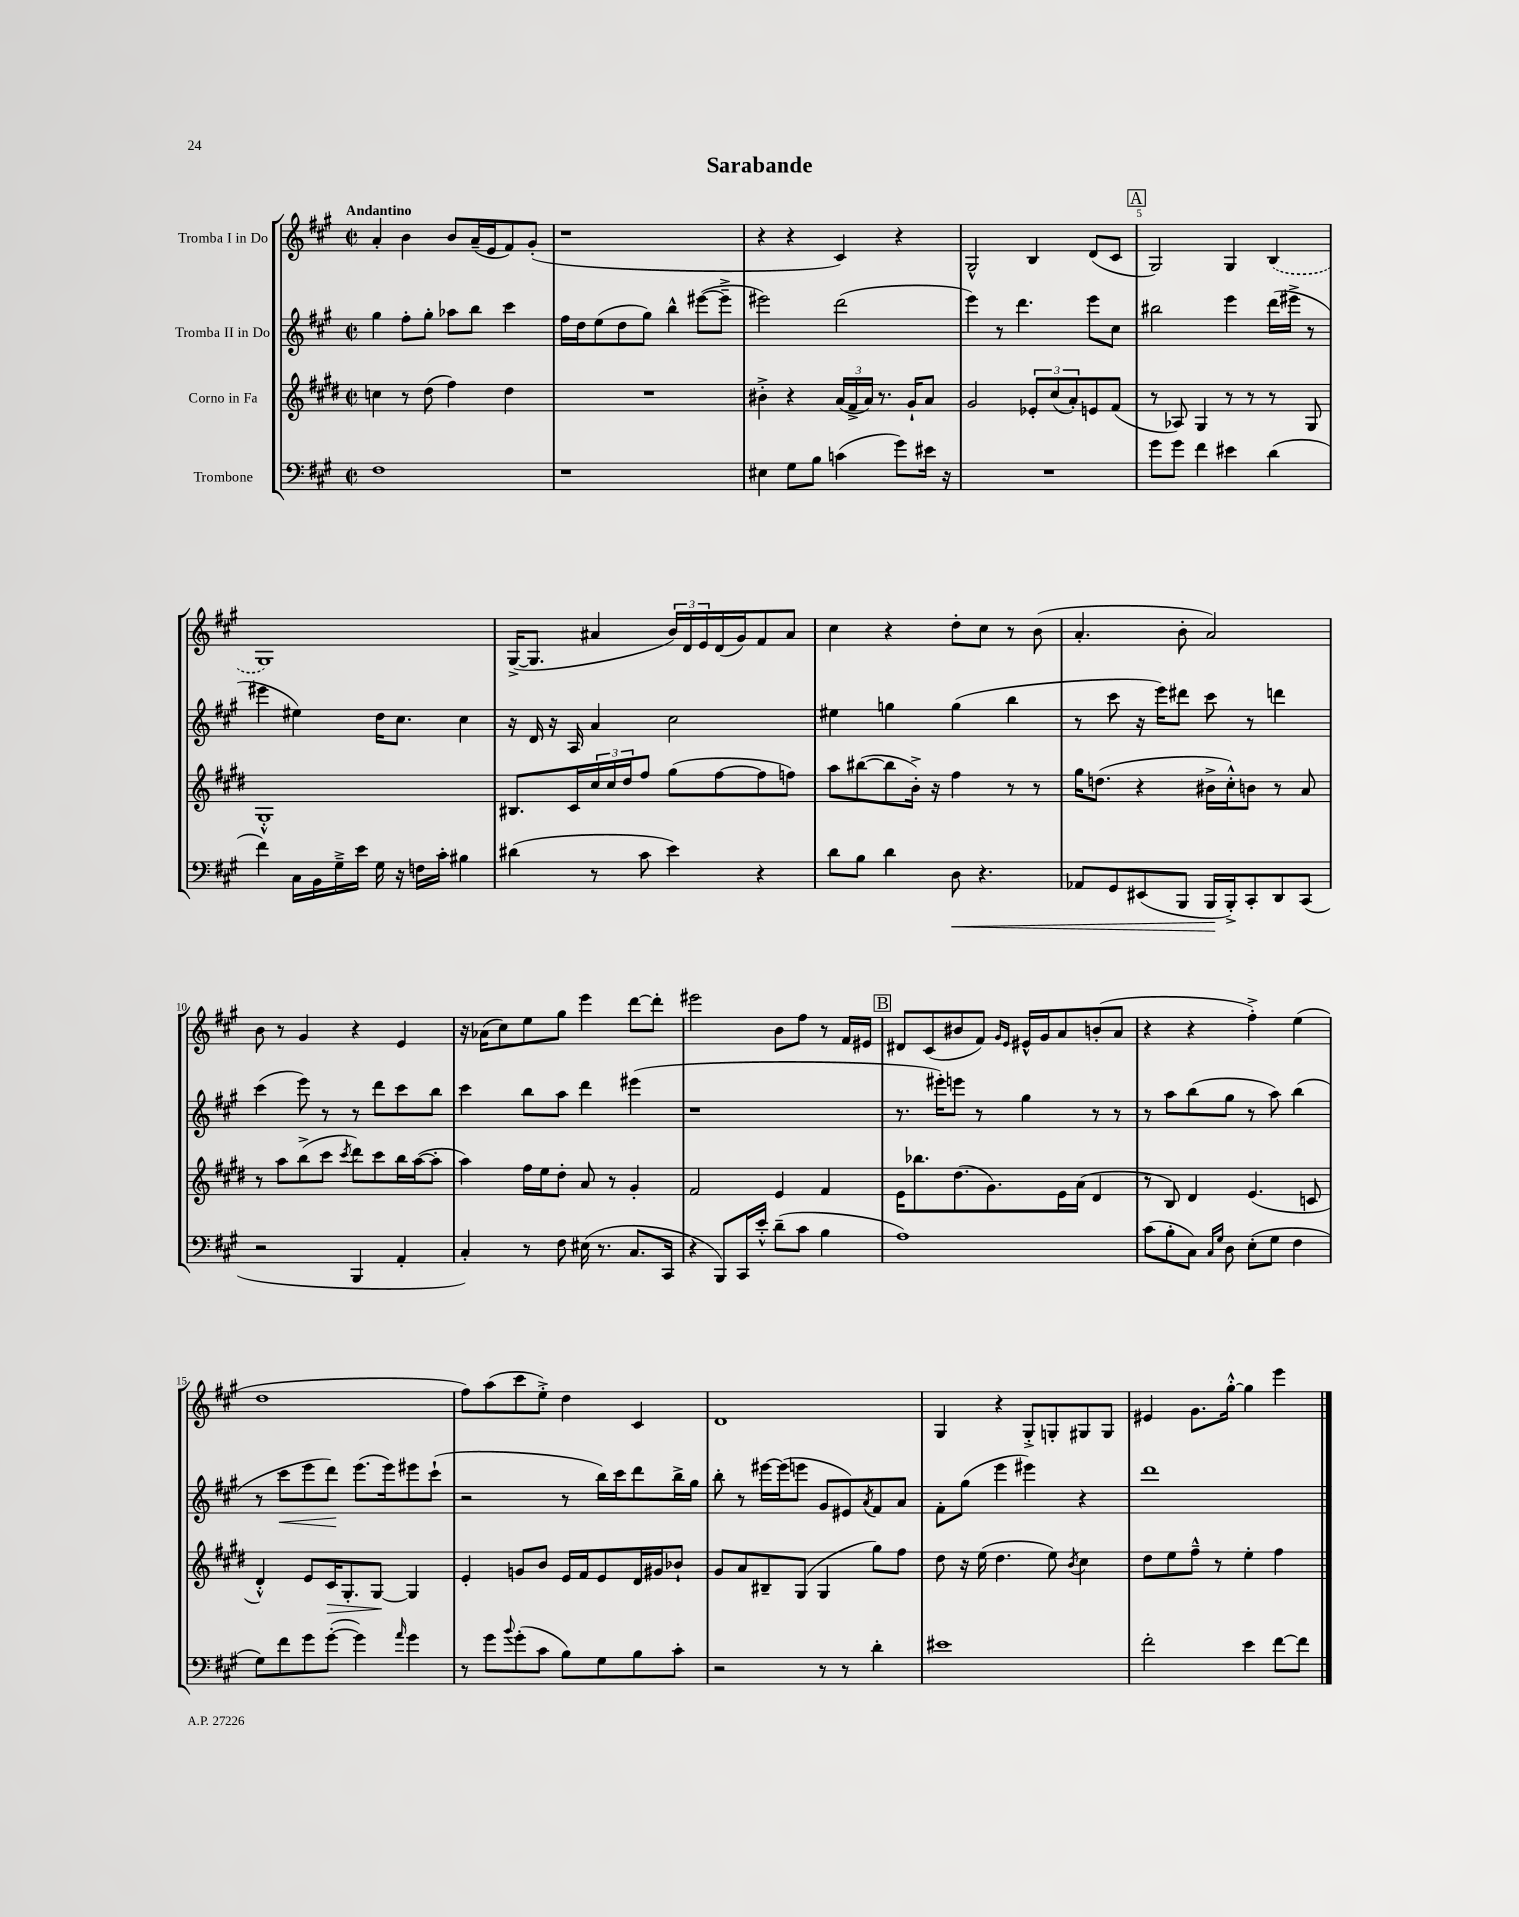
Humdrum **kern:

**kern	**dynam	**kern	**dynam	**kern	**dynam	**kern
*part4	*part4	*part3	*part3	*part2	*part2	*part1
*staff4	*staff4	*staff3	*staff3	*staff2	*staff2	*staff1
*I"Trombone	*	*I"Corno in Fa	*	*I"Tromba II in Do	*	*I"Tromba I in Do
*clefF4	*	*clefG2	*	*clefG2	*	*clefG2
*k[f#c#g#]	*	*k[f#c#g#d#]	*	*k[f#c#g#]	*	*k[f#c#g#]
*M2/2	*	*M2/2	*	*M2/2	*	*M2/2
*met(c|)	*	*met(c|)	*	*met(c|)	*	*met(c|)
=1	=1	=1	=1	=1	=1	=1
!	!	!	!	!	!	!LO:TX:a:B:t=Andantino
1F#	.	4ccn\	.	4gg#\	.	4a'/
.	.	8r	.	8ff#'\L	.	4b\
.	.	(8dd#\	.	8gg#'\J	.	.
.	.	4ff#\)	.	8aa-X\L	.	8b/L
.	.	.	.	8bb\J	.	(16a~/L
.	.	.	.	.	.	16e/J
.	.	4dd#\	.	4ccc#\	.	8f#/)
.	.	.	.	.	.	(8g#'/J
=2	=2	=2	=2	=2	=2	=2
1r	.	1r	.	16ff#\LL	.	1r
.	.	.	.	16dd\J	.	.
.	.	.	.	(8ee\	.	.
.	.	.	.	8dd\	.	.
.	.	.	.	8gg#\J)	.	.
.	.	.	.	4bb^^\	.	.
.	.	.	.	([8eee#X\L	.	.
.	.	.	.	8eee#~^\J]	.	.
=3	=3	=3	=3	=3	=3	=3
4E#X\	.	4b#X'^\	.	2eee#X\)	.	4r
8G#\L	.	4r	.	.	.	4r
8B\J	.	.	.	.	.	.
(4cn\	.	(24a/LL	.	(2ddd\	.	4c#/)
.	.	24f#^/	.	.	.	.
.	.	24a/JJ)	.	.	.	.
.	.	8.r	.	.	.	.
8g#\L)	.	.	.	.	.	4r
.	.	16g#`/KL	.	.	.	.
16e#X\Jk	.	8a/J	.	.	.	.
16r	.	.	.	.	.	.
=4	=4	=4	=4	=4	=4	=4
1r	.	2g#/	.	4eee\)	.	2G#^^/
.	.	.	.	8r	.	.
.	.	.	.	4.ddd\	.	.
.	.	12e-X'/L	.	.	.	4B/
.	.	(12cc#/	.	.	.	.
.	.	12a'/)	.	.	.	.
.	.	8en/	.	8eee\L	.	(8d/L
.	.	(8f#/J	.	8cc#\J	.	8c#/J
!!LO:REH:place=s1:t=A
=5	=5	=5	=5	=5	=5	=5
8g#\L	.	8r	.	2bb#X\	.	2G#/)
8g#\J	.	8A-X/)	.	.	.	.
4f#\	.	4G#/	.	.	.	.
4e#X\	.	8r	.	4eee\	.	4G#/
.	.	8r	.	.	.	.
(4d\	.	8r	.	(16ddd\LL	.	(4B/
.	.	.	.	16eee#X^\JJ	.	.
.	.	8G#/	.	8r	.	.
!!LO:LB:g=z
=6	=6	=6	=6	=6	=6	=6
4f#\)	.	1G#'^^	.	4eee#X\	.	1G#)
16C#\LL	.	.	.	4ee#X\)	.	.
16BB\	.	.	.	.	.	.
16G#~^\	.	.	.	.	.	.
16e\JJ	.	.	.	.	.	.
16G#\	.	.	.	16dd\KL	.	.
16r	.	.	.	8.cc#\J	.	.
16Fn\LL	.	.	.	.	.	.
16c#'\JJ	.	.	.	.	.	.
4B#X\	.	.	.	4cc#\	.	.
=7	=7	=7	=7	=7	=7	=7
(4d#X\	.	8.B#X/L	.	16r	.	([16G#^/KL
.	.	.	.	16d/	.	8.G#/J]
.	.	.	.	16r	.	.
.	.	16c#/L	.	16A/	.	.
8r	.	24cc#/	.	4a/	.	4a#X/
.	.	24cc#/	.	.	.	.
.	.	24dd#/J	.	.	.	.
8c#\	.	8ff#/J	.	.	.	.
4e\)	.	(8gg#\L	.	2cc#\	.	24b/LL)
.	.	.	.	.	.	24d/
.	.	.	.	.	.	24e/
.	.	[8ff#\	.	.	.	(16d/
.	.	.	.	.	.	16g#/J)
4r	.	8ff#\]	.	.	.	8f#/
.	.	8ffn\J)	.	.	.	8a#/J
=8	=8	=8	=8	=8	=8	=8
8d\L	.	8aa\L	.	4ee#X\	.	4cc#\
8B\J	.	([8bb#X\	.	.	.	.
4d\	.	8bb#\]	.	4ggn\	.	4r
.	.	16b'^\Jk)	.	.	.	.
.	.	16r	.	.	.	.
!	!LO:HP:b	!	!	!	!	!
8D\	<	4ff#\	.	(4gg\	.	8dd'\L
4.r	.	.	.	.	.	8cc#\J
.	.	8r	.	4bb\	.	8r
.	.	8r	.	.	.	(8b\
=9	=9	=9	=9	=9	=9	=9
8AA-X/L	.	16gg#\KL	.	8r	.	4.a'/
.	.	(8.ddn\J	.	.	.	.
8GG#/	.	.	.	8ccc#\	.	.
(8EE#X/	.	4r	.	16r	.	.
.	.	.	.	16eee\KL)	.	.
8BBB/J	.	.	.	8ddd#X\J	.	8b'\
16BBB/LL	.	16b#X^\LL	.	8ccc#\	.	2a/)
16BBB'^/J)	[	16cc#'^^\J)	.	.	.	.
8CC#'/	.	8bn\J	.	8r	.	.
8DD/	.	8r	.	4dddn\	.	.
(8CC#/J	.	8a/	.	.	.	.
!!LO:LB:g=z
=10	=10	=10	=10	=10	=10	=10
2r	.	8r	.	(4ccc#\	.	8b\
.	.	8aa\L	.	.	.	8r
.	.	(8bb^\	.	8eee\)	.	4g#/
.	.	8ccc#\J	.	8r	.	.
.	.	8qccc#/	.	.	.	.
4BBB/	.	8ddd#\L)	.	8r	.	4r
.	.	8ccc#\	.	8ddd\L	.	.
4AA'/	.	16bb\L	.	8ccc#\	.	4e/
.	.	([16aa\J	.	.	.	.
.	.	8aa'\J]	.	8bb\J	.	.
=11	=11	=11	=11	=11	=11	=11
4C#'/)	.	4aa\)	.	4ccc#\	.	16r
.	.	.	.	.	.	(16a-X\KL
.	.	.	.	.	.	8cc#\)
8r	.	16ff#\LL	.	8bb\L	.	8ee\
.	.	16ee\J	.	.	.	.
8F#\	.	8dd#'\J	.	8aa\J	.	8gg#\J
(16E#X\	.	8a/	.	4ddd\	.	4eee\
8.r	.	.	.	.	.	.
.	.	8r	.	.	.	.
8.C#/L	.	4g#'/	.	(4eee#X\	.	[8ddd\L
.	.	.	.	.	.	8ddd'\J]
16CC#/Jk	.	.	.	.	.	.
=12	=12	=12	=12	=12	=12	=12
4r	.	2f#/	.	1r	.	2eee#X\
8BBB/L)	.	.	.	.	.	.
16CC#/L	.	.	.	.	.	.
16e'^^/JJ	.	.	.	.	.	.
(8d~\L	.	4e/	.	.	.	8b\L
8c#\J	.	.	.	.	.	8ff#\J
4B\	.	4f#/	.	.	.	8r
.	.	.	.	.	.	16f#/LL
.	.	.	.	.	.	16e#X/JJ
!!LO:REH:place=s1:t=B
=13	=13	=13	=13	=13	=13	=13
1A)	.	16e\KL	.	8.r	.	8d#X/L
.	.	8.bb-X\	.	.	.	.
.	.	.	.	.	.	(8c#/
.	.	.	.	16eee#X'\KL)	.	.
.	.	(8.dd#\	.	8eeen\J	.	8b#X/
.	.	.	.	8r	.	8f#/J)
.	.	8.g#\)	.	.	.	.
.	.	.	.	.	.	16qqg#/LL
.	.	.	.	.	.	16qqe/JJ
.	.	.	.	4gg#\	.	16e#X^^/LL
.	.	.	.	.	.	16g#/J
.	.	16e\L	.	.	.	8a/
.	.	(16a\JJ	.	.	.	.
.	.	4d#/	.	8r	.	(8bn'/
.	.	.	.	8r	.	8a/J
=14	=14	=14	=14	=14	=14	=14
(8c#\L	.	8r	.	8r	.	4r
8B'\	.	8B/)	.	8aa\L	.	.
8C#\J)	.	4d#/	.	(8bb\	.	4r
16qqC#/LL	.	.	.	.	.	.
16qqG#/JJ	.	.	.	.	.	.
8D\	.	.	.	8gg#\J	.	.
(8E'\L	.	(4.e/	.	8r	.	4ff#'^\)
8G#\J	.	.	.	8aa\)	.	.
4F#\	.	.	.	(4bb\	.	(4ee\
.	.	8cn/	.	.	.	.
!!LO:LB:g=z
=15	=15	=15	=15	=15	=15	=15
8G#\L)	.	4d#'^^/)	.	8r	.	1dd
!	!	!	!	!	!LO:HP:b	!
8f#\	.	.	.	8ccc#\L	<	.
8g#\	.	8e/L	.	8eee\	.	.
!	!	!	!LO:HP:b	!	!	!
([8g#'\J	.	16c#/K	>	8ddd\J)	.	.
.	.	8.G#'/	.	.	.	.
4g#\])	.	.	.	(8.eee\L	[	.
.	.	[8G#/J	.	.	.	.
.	.	.	.	16eee\k)	.	.
16qqa/	.	.	.	.	.	.
4g#\	.	4G#/]	]	8eee#X\	.	.
.	.	.	.	(8ccc#`\J	.	.
=16	=16	=16	=16	=16	=16	=16
8r	.	4e'/	.	2r	.	8ff#\L)
8g#\L	.	.	.	.	.	(8aa\
8qqb/	.	.	.	.	.	.
(8g#'\	.	8gn/L	.	.	.	8ccc#\
8c#\J	.	8b/J	.	.	.	8ee'^\J)
8B\L)	.	16e/LL	.	8r	.	4dd\
.	.	16f#/J	.	.	.	.
8G#\	.	8e/	.	16bb\LL)	.	.
.	.	.	.	16ccc#\J	.	.
8B\	.	16d#/L	.	8ddd\	.	4c#/
.	.	16g#X/J	.	.	.	.
8c#'\J	.	8b-X`/J	.	16bb^\L	.	.
.	.	.	.	16gg#\JJ	.	.
=17	=17	=17	=17	=17	=17	=17
2r	.	8g#/L	.	8bb'\	.	1d
.	.	8a/	.	8r	.	.
.	.	8B#X~/	.	[16eee#X\LL	.	.
.	.	.	.	(16eee#\J]	.	.
.	.	(8G#/J	.	8eeen\J	.	.
8r	.	4G#/	.	8g#/L	.	.
8r	.	.	.	8e#X/)	.	.
.	.	.	.	8qa/	.	.
4d'\	.	8gg#\L)	.	8f#/	.	.
.	.	8ff#\J	.	8a/J	.	.
=18	=18	=18	=18	=18	=18	=18
1e#X	.	8dd#\	.	8f#'\L	.	4G#/
.	.	16r	.	(8gg#\J	.	.
.	.	(16ee\	.	.	.	.
.	.	4.dd#\	.	4eee\	.	4r
.	.	.	.	4eee#X\)	.	8G#'^/L
.	.	8ee\)	.	.	.	8Gn'/
.	.	8qb/	.	.	.	.
.	.	4cc#\	.	4r	.	8G#X/
.	.	.	.	.	.	8G#/J
=19	=19	=19	=19	=19	=19	=19
2f#'\	.	8dd#\L	.	1ddd	.	4e#X/
.	.	8ee\	.	.	.	.
.	.	8ff#~^^\J	.	.	.	8.g#\L
.	.	8r	.	.	.	.
.	.	.	.	.	.	[16gg#'^^\Jk
4e\	.	4ee'\	.	.	.	4gg#\]
[8f#\L	.	4ff#\	.	.	.	4eee\
8f#\J]	.	.	.	.	.	.
==	==	==	==	==	==	==
*-	*-	*-	*-	*-	*-	*-
